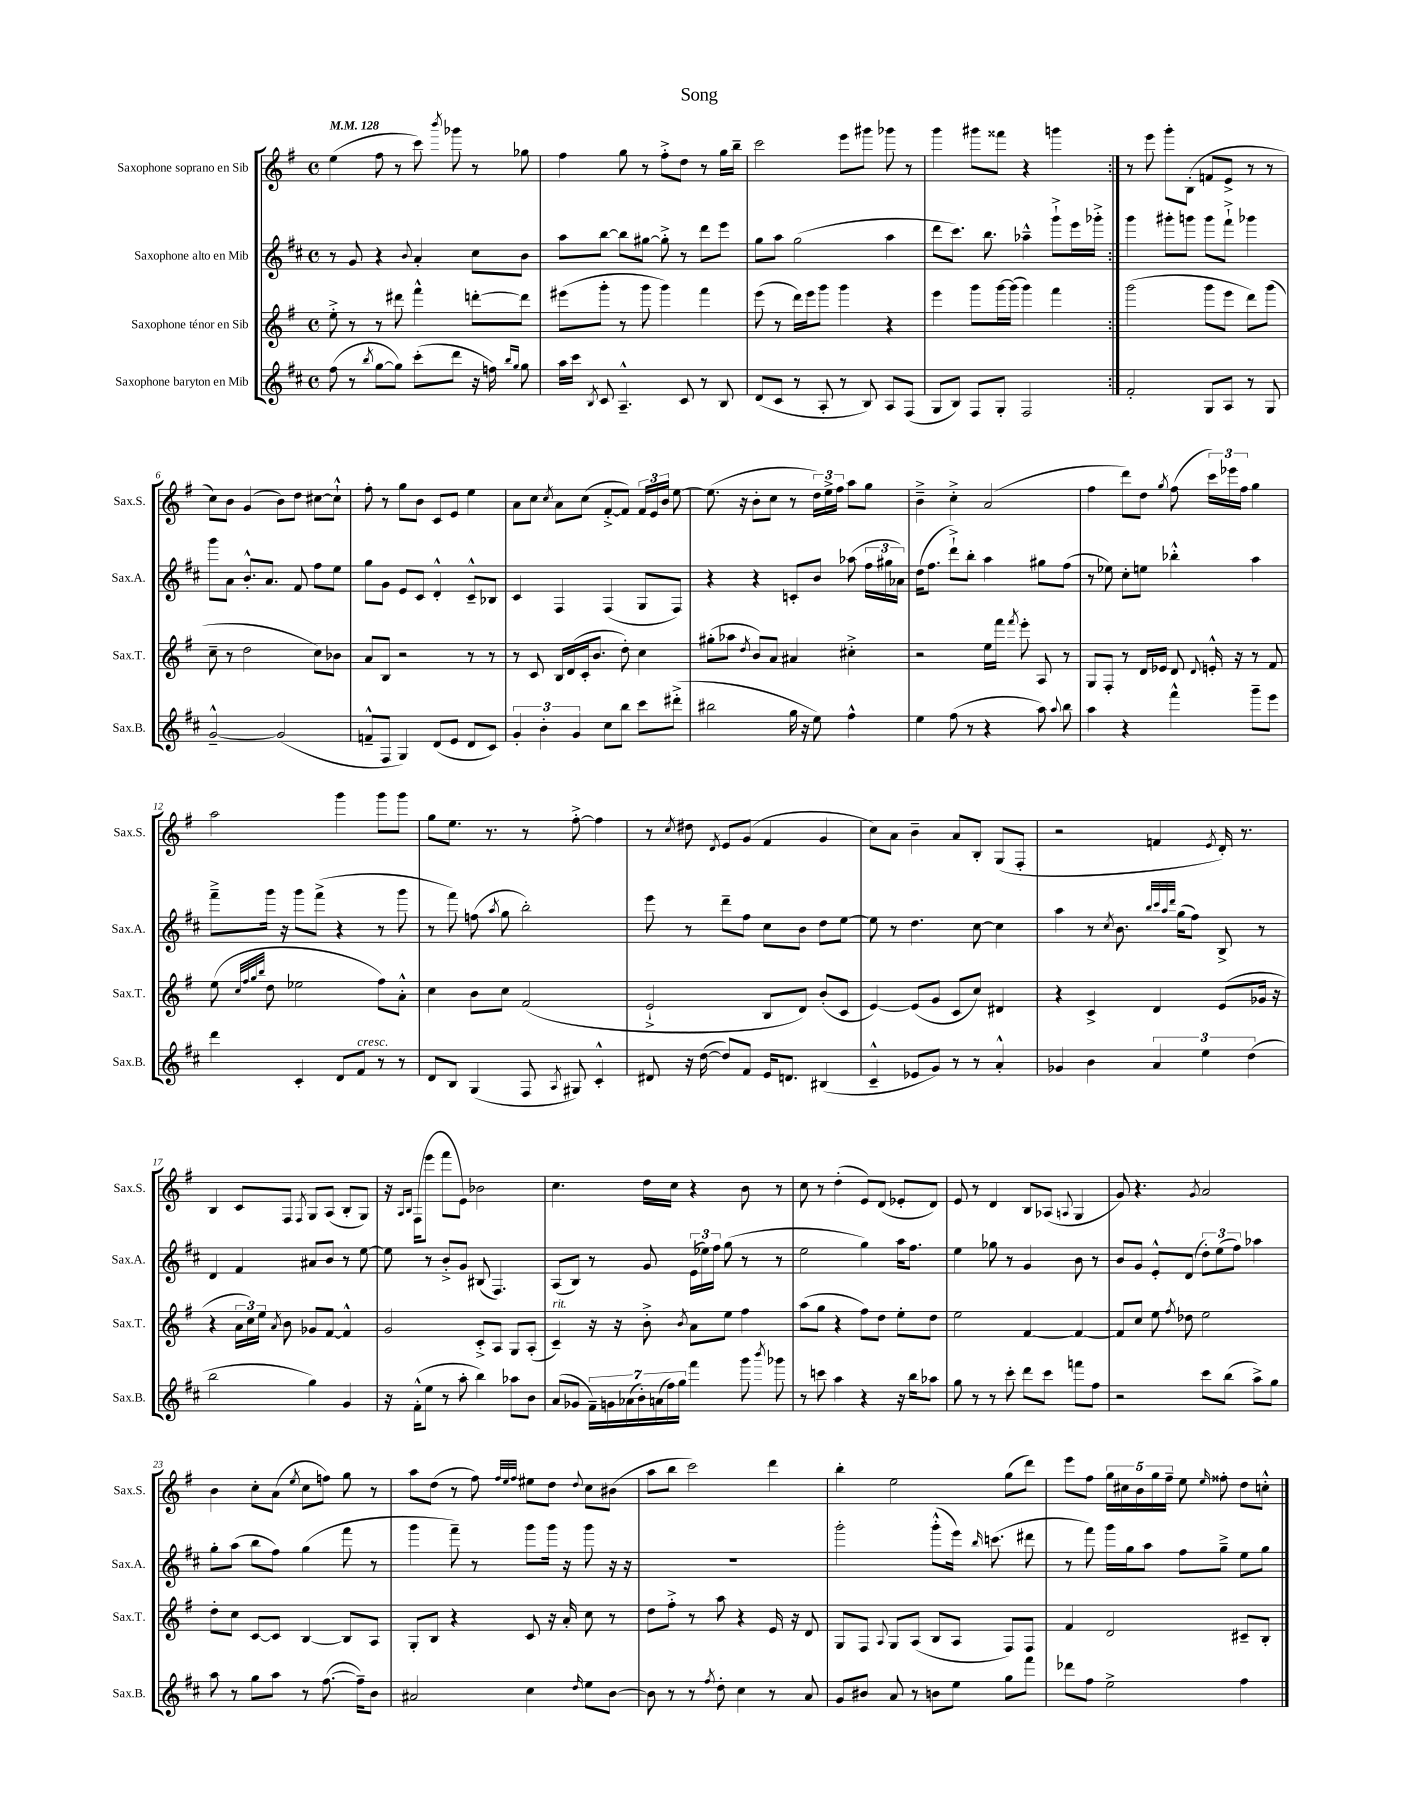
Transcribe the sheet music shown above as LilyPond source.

\header { title = "Song" }
<<
\new StaffGroup <<
\new Staff = "s0" \with { instrumentName = "Saxophone soprano en Sib" shortInstrumentName = "Sax.S." } {
    \clef treble \key g \major \defaultTimeSignature \time 4/4 \tempo 4 = 128
    \autoBeamOff \repeat volta 2 { e''4( fis''8 r8 c'''8) \acciaccatura { b'''8 } ges'''8 r8 ges''8 |
    fis''4 g''8 r8 fis''8[-.-> d''8] r8 g''16[ b''16]-- |
    c'''2 e'''8[ gis'''8] ges'''8 r8 |
    g'''4 gis'''8[ fisis'''8] r4 g'''4 | }
    r8 e'''8 g'''8[-. b8]-.( f'8[ e'8]-> r8 r8 |
    c''8[) b'8] g'4( b'8[) d''8] cis''8[~ cis''8]-!-^ |
    fis''8-. r8 g''8[ b'8] c'8[ e'8] e''4 |
    a'8[ c''8] \acciaccatura { c''8 } a'8[ c''8]( fis'8[~-.-> fis'8]) \tuplet 3/2 { fis'16[ e'16 b'16] } e''8~ |
    e''8.( r16 b'8[-. c''8] r8 \tuplet 3/2 { d''16[) e''16-> fis''16] } a''8[ g''8] |
    b'4---> c''4-.-> a'2( |
    fis''4 d'''8[) d''8] \acciaccatura { g''8 } fis''8( \tuplet 3/2 { c'''16[) ees'''16 fis''16] } g''4 |
    a''2 g'''4 g'''8[ g'''8] |
    g''8[ e''8.] r8. r8 fis''8~-.-> fis''4 |
    r8 \acciaccatura { c''8 } dis''8 \acciaccatura { d'8 } e'8[ g'8]( fis'4 g'4 |
    c''8[) a'8] b'4-- a'8[ b8]-. g8[( fis8]-. |
    r2 f'4 \acciaccatura { e'8 } d'16-.) r8. |
    b4 c'8[ fis8] \acciaccatura { fis8 } g8[ a8]( b8[-. g8]) |
    r16 \grace { a16[ b16] } fis16[( e'''8] fis'''8[ e'8]) bes'2 |
    c''4. d''16[ c''16] r4 b'8 r8 |
    c''8 r8 d''4-.( e'8[) d'8]( ees'8[-. d'8]) |
    e'8 r8 d'4 b8[ aes8]( \appoggiatura { a8 } g4 |
    g'8) r4. \acciaccatura { g'8 } a'2 |
    b'4 c''8[-. a'8]( \acciaccatura { e''8 } c''8[ f''8]) g''8 r8 |
    a''8[ d''8]( r8 fis''8) \grace { fis''32[ e''32 fis''32] } eis''8[ d''8] \appoggiatura { d''8 } c''8[ bis'8]( |
    a''8[ b''8] c'''2) d'''4 |
    b''4-. e''2 g''8[( d'''8]) |
    e'''8[ fis''8] \tuplet 5/4 { g''16[ cis''16 b'16 g''16 fis''16]-- } e''8 \grace { e''16 } fisis''8-. d''8[ c''8]-.-^ \bar "|." |
}
\new Staff = "s1" \with { instrumentName = "Saxophone alto en Mib" shortInstrumentName = "Sax.A." } {
    \clef treble \key d \major \defaultTimeSignature \time 4/4
    \autoBeamOff \repeat volta 2 { r8 g'8 r4 \appoggiatura { b'8 } a'4-. cis''8[ b'8] |
    a''8[ b''8]~ b''8[ gis''8]~ gis''8-.-> r8 d'''8[ e'''8] |
    g''8[ a''8] g''2( a''4 |
    d'''8[ cis'''8.]) b''8. aes''4---^ g'''8[-!-> e'''16 ges'''16]-.-> | }
    g'''4 gis'''8[-. g'''8] g'''8[ fis'''8]-!-> ges'''4 |
    g'''8[ a'8] b'8.[-.-^ a'8.] fis'8 fis''8[ e''8] |
    g''8[ g'8] e'8[ cis'8] d'4-.-^ cis'8[---^ bes8] |
    cis'4 fis4 fis4( g8[ fis8]) |
    r4 r4 c'8[-. b'8] aes''8( \tuplet 3/2 { fis''16[ gis''16 aes'16]) } |
    d''16[( fis''8.] d'''8[-!->) b''8]-. a''4 gis''8[ fis''8]( |
    r8 ees''8) cis''8[-. e''8] bes''4-.-^ a''4 |
    fis'''8[---> g'''16] r16 g'''8[ fis'''8]->( r4 r8 g'''8 |
    r8 fis'''8) f''8( \acciaccatura { a''8 } g''8 b''2-.) |
    e'''8 r8 d'''8[-- fis''8] cis''8[ b'8] d''8[ e''8]~ |
    e''8 r8 d''4. cis''8~ cis''4 |
    a''4 r8 \acciaccatura { cis''8 } b'8. \grace { b''32[ cis'''32 a''32 d'''32] } g''16[( fis''8]) b8-> r8 |
    d'4 fis'4 ais'8[ b'8] r8 e''8~ |
    e''8 r8 b'8[-.-> g'8] bis8( fis4.) |
    a8[( b8]) r8 g'8 \tuplet 3/2 { e'16[( ees''16) fis''16] } g''8( r8 r8 |
    e''2 g''4) a''16[ fis''8.] |
    e''4 ges''8 r8 g'4 b'8 r8 |
    b'8[ g'8] e'8[-.-^ d'8]( \tuplet 3/2 { d''8[-.) e''8( fis''8]) } aes''4 |
    g''8[-. a''8]( b''8[ fis''8]) g''4( fis'''8 r8 |
    g'''4 fis'''8--) r8 g'''8[ g'''16] r16 g'''8 r16 r16 |
    R1 |
    g'''2-. g'''8[-.-^( e'''16]) \grace { b''16 } c'''8.( dis'''8 |
    r8 fis'''8) g'''16[ g''16 a''8] fis''8[ g''8]---> e''8[ g''8] \bar "|." |
}
\new Staff = "s2" \with { instrumentName = "Saxophone ténor en Sib" shortInstrumentName = "Sax.T." } {
    \clef treble \key g \major \defaultTimeSignature \time 4/4
    \autoBeamOff \repeat volta 2 { e''8-.-> r8 r8 dis'''8 fis'''4-^ d'''8[~-. d'''8] |
    eis'''8[( g'''8]-. r8 g'''8 g'''4) fis'''4 |
    e'''8( r8 d'''16[) e'''16 g'''8] g'''4 r4 |
    e'''4 g'''8[ g'''16~ g'''16]( g'''4) fis'''4 | }
    g'''2( g'''8[ e'''8] d'''8[) g'''8]( |
    c''8-- r8 d''2 c''8[) bes'8] |
    a'8[ b8] r2 r8 r8 |
    r8 c'8 b16[ d'16( c'16-. b'8.] d''8-.) c''4 |
    gis''8[-.( aes''8] \acciaccatura { d''8 } b'8[) a'8] ais'4 cis''4-.-> |
    r2 e''16[ fis'''16] \acciaccatura { fis'''8 } e'''8-. a8 r8 |
    g8[ fis8]-. r8 d'16[ ees'16] d'8 \appoggiatura { d'8 } e'16-.-^ r16 r8 fis'8 |
    e''8( \grace { c''32[ fis''32 g''32 b''32] } d''8 ees''2 fis''8[) a'8]-.-^ |
    c''4 b'8[ c''8] fis'2( |
    e'2-!-> b8[ d'8]) b'8[-.( c'8] |
    e'4~) e'8[( g'8] c'8[ c''8]) dis'4 |
    r4 c'4-> d'4 e'8[( ges'16] r16 |
    r4 \tuplet 3/2 { a'16[ c''16) e''16] } \acciaccatura { a'8 } b'8 ges'8[ fis'8]~ fis'4-^ |
    g'2 c'8[-.-> a8] g8[ a8]-.( |
    c'4--^\markup { \italic "rit." }) r16 r16 b'8-.-> \acciaccatura { b'8 } a'8[ e''8] fis''4 |
    a''8[( g''8] r4 fis''8[) d''8] e''8[-. d''8] |
    e''2 fis'4~ fis'4~ |
    fis'8[ c''8] e''8 \acciaccatura { fis''8 } des''8 e''2 |
    d''8[-. c''8] c'8[~ c'8] b4~ b8[ a8] |
    g8[-. b8] r4 c'8 r16 a'16-. c''8 r8 |
    d''8[ fis''8]-.-> r8 a''8 r4 e'16 r16 d'8 |
    g8[ fis8] \appoggiatura { a8 } g8[ a8]( b8[ a8] fis8[) fis8] |
    fis'4 d'2 cis'8[-- b8]-. \bar "|." |
}
\new Staff = "s3" \with { instrumentName = "Saxophone baryton en Mib" shortInstrumentName = "Sax.B." } {
    \clef treble \key d \major \defaultTimeSignature \time 4/4
    \autoBeamOff \repeat volta 2 { fis''8( r8 \acciaccatura { b''8 } g''8[~ g''8]) cis'''8[-.( d'''8] r16 f''16) \grace { b''16[ g''16] } g''8 |
    a''16[ cis'''16] \acciaccatura { b8 } cis'8 a4.---^ cis'8 r8 b8 |
    d'8[( cis'8] r8 a8-. r8 b8) a8[ fis8]( |
    g8[ b8]) fis8[ g8]-. fis2 | }
    fis'2-. g8[ a8] r8 g8 |
    g'2~---^ g'2( |
    f'8[---^ fis8] g4) d'8[( e'8] d'8[ cis'8]) |
    \tuplet 3/2 { g'4-. b'4-. g'4 } cis''8[ b''8] cis'''8[ dis'''8]-.->( |
    bis''2 g''16 r16 e''8) fis''4-^ |
    e''4 fis''8( r8 r4 a''8) \appoggiatura { a''8 } b''8 |
    a''4 r4 fis'''4-^ g'''8[-- e'''8] |
    d'''4 cis'4-. d'8[ fis'8]^\markup { \italic "cresc." } r8 r8 |
    d'8[ b8] g4( fis8 \acciaccatura { a8 } gis8) cis'4-.-^ |
    dis'8 r16 d''16~( d''8[) fis'8] e'16[ d'8.] bis4( |
    cis'4---^ ees'8[ g'8]) r8 r8 a'4-.-^ |
    ges'4 b'4 \tuplet 3/2 { a'4 e''4 d''4( } |
    b''2 g''4) g'4 |
    r16 fis'16[-.-^( e''8] r8 a''8-. b''4) aes''8[ b'8] |
    a'8[( ges'8] \tuplet 7/4 { fis'16[--) g'16 aes'16( b'16-.) a'16( fis''16) g''16] } fis'''4 g'''8 \acciaccatura { b'''8 } ges'''8 |
    r8 c'''8 a''4 r4 r16 b''16[ aes''8] |
    g''8 r8 r8 cis'''8-. d'''8[ cis'''8] f'''8[ fis''8] |
    r2 cis'''8[ b''8]( a''8[->) g''8] |
    a''8 r8 g''8[ a''8] r8 fis''8.~( fis''16[--) b'8] |
    ais'2 cis''4 \grace { d''16 } e''8[ b'8]~ |
    b'8 r8 r8 \acciaccatura { fis''8 } d''8-. cis''4 r8 a'8 |
    g'8[ bis'8] a'8 r8 b'8[ e''8] g''8[ fis'''8] |
    des'''8[ fis''8] e''2-> fis''4 \bar "|." |
}
>>
>>
